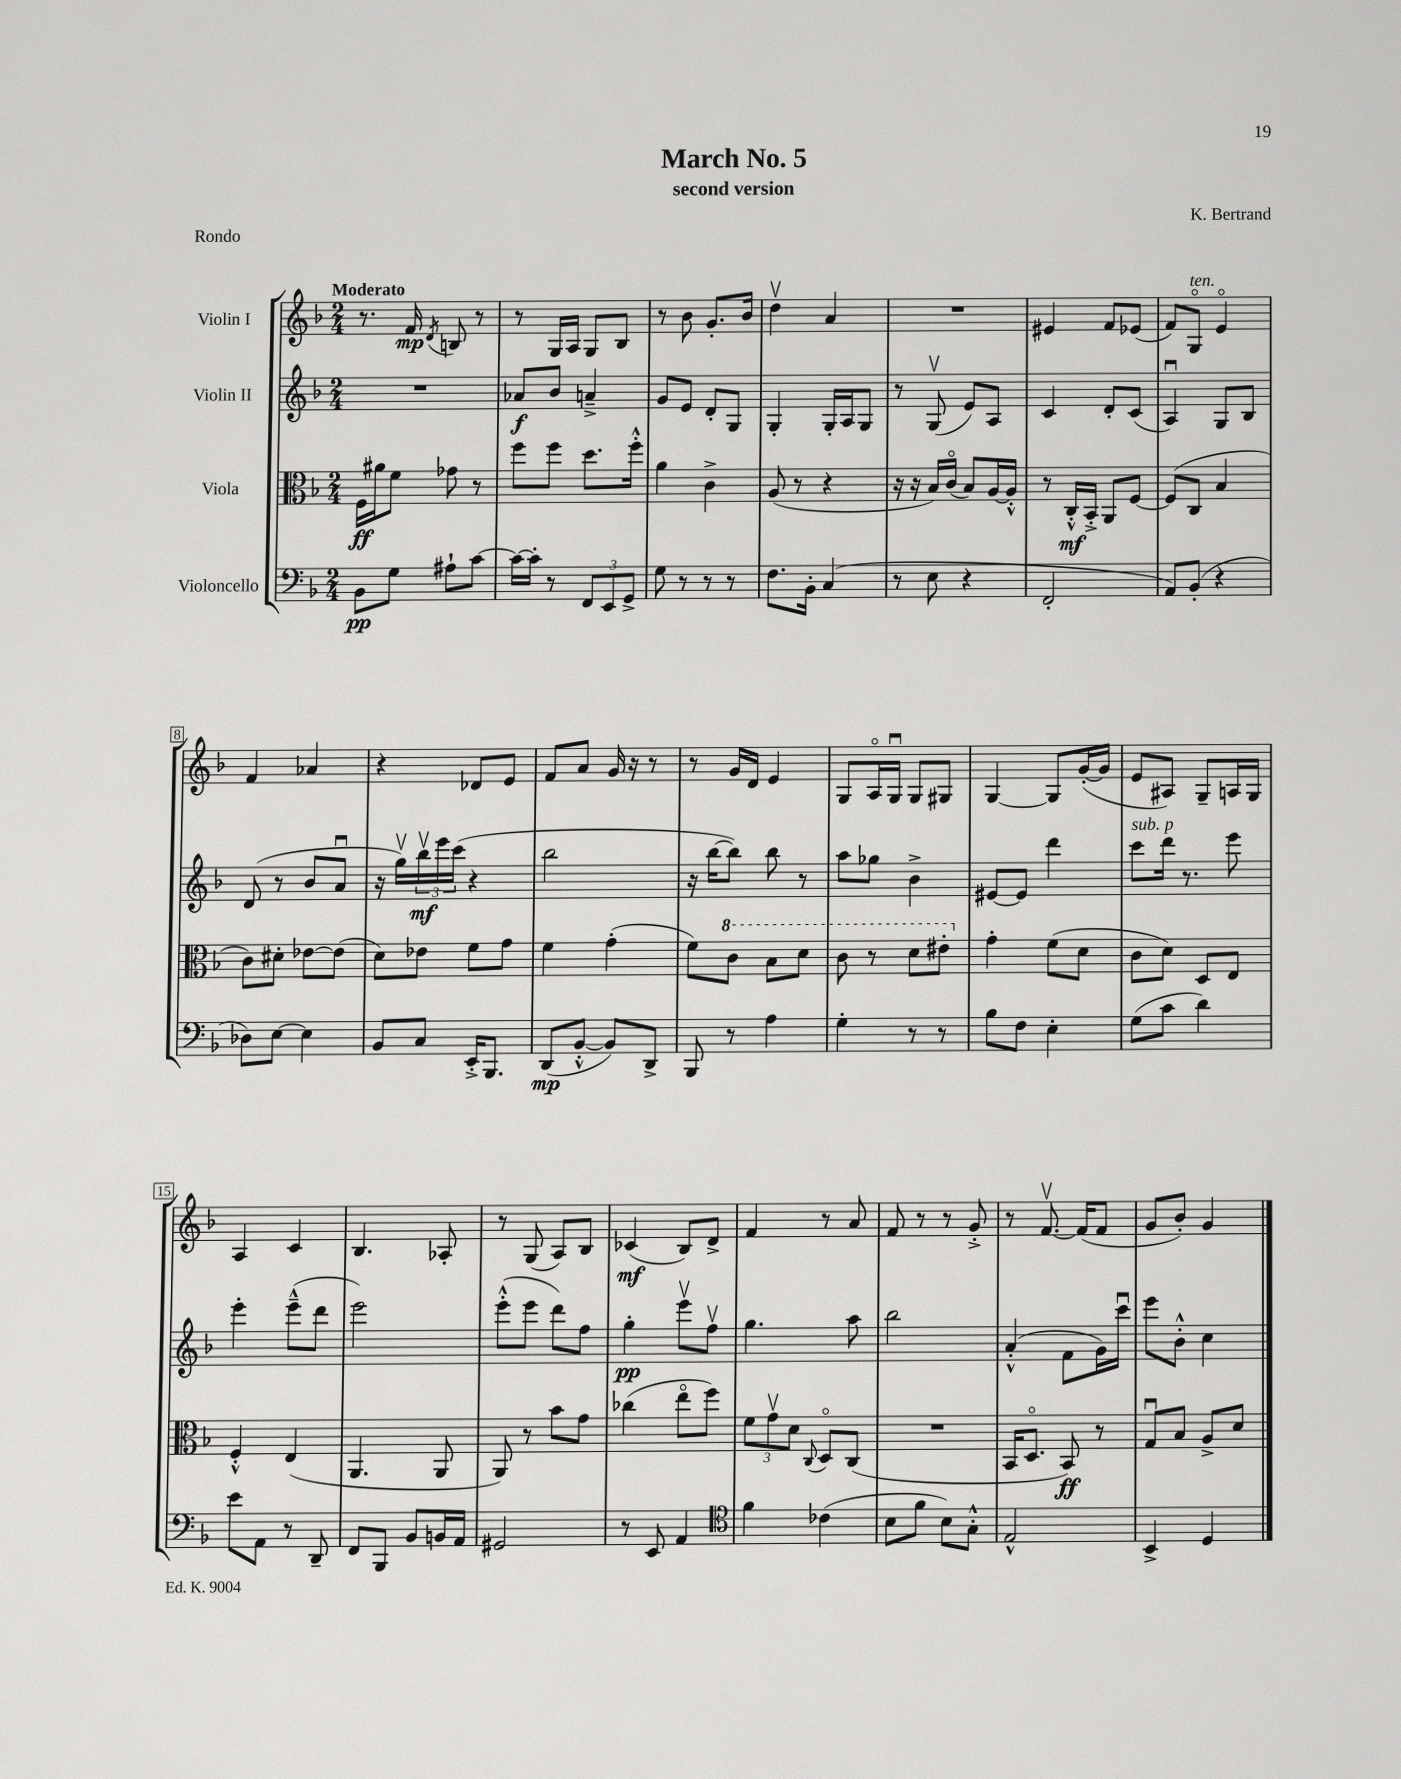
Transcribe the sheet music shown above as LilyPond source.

\header { title = "March No. 5" composer = "K. Bertrand" subtitle = "second version" piece = "Rondo" }
<<
\new StaffGroup <<
\new Staff = "s0" \with { instrumentName = "Violin I" } {
    \clef treble \key f \major \numericTimeSignature \time 2/4 \tempo "Moderato"
    r8. f'16\mp \acciaccatura { d'8 } b8 r8 |
    r8 g16 a16 g8 bes8 |
    r8 bes'8 g'8.-. bes'16 |
    d''4\upbow a'4 |
    R2 |
    eis'4 f'8 ees'8( |
    f'8) g8\flageolet^\markup { \italic "ten." } e'4\flageolet |
    f'4 aes'4 |
    r4 des'8 e'8 |
    f'8 a'8 g'16 r16 r8 |
    r8 g'16 d'16 e'4 |
    g8 a16\flageolet g16\downbow g8 gis8 |
    g4~ g8 g'16~-.( g'16 |
    e'8 ais8) g8-- a16 g16 |
    a4 c'4 |
    bes4. aes8-. |
    r8 g8( a8) bes8 |
    ces'4\mf( bes8) d'8-> |
    f'4 r8 a'8 |
    f'8 r8 r8 g'8-.-> |
    r8 f'8.~\upbow f'16( f'8 |
    g'8 bes'8-.) g'4 \bar "|." |
}
\new Staff = "s1" \with { instrumentName = "Violin II" } {
    \clef treble \key f \major \numericTimeSignature \time 2/4
    R2 |
    aes'8\f bes'8 a'4---> |
    g'8 e'8 d'8-. g8 |
    g4-. g16-. a16 g8 |
    r8 g8\upbow( e'8) a8 |
    c'4 d'8-. c'8( |
    a4\downbow) g8 bes8 |
    d'8( r8 bes'8 a'8\downbow |
    r16 g''16\upbow) \tuplet 3/2 { bes''16\upbow\mf e'''16 c'''16( } r4 |
    bes''2 |
    r16 bes''16~ bes''8) bes''8 r8 |
    a''8 ges''8 bes'4-> |
    eis'8~ eis'8 d'''4 |
    c'''8^\markup { \italic "sub. p" } d'''16 r8. e'''8 |
    e'''4-. e'''8---^( d'''8 |
    e'''2) |
    e'''8-.-^( e'''8 d'''8) f''8 |
    g''4-.\pp e'''8\upbow f''8\upbow |
    g''4. a''8 |
    bes''2 |
    a'4-.-^( f'8 g'16) c'''16\downbow |
    e'''8 bes'8-.-^ c''4 \bar "|." |
}
\new Staff = "s2" \with { instrumentName = "Viola" } {
    \clef alto \key f \major \numericTimeSignature \time 2/4
    f16\ff ais'16 f'8 ges'8 r8 |
    f''8 f''8 d''8. f''16-.-^ |
    a'4 c'4-> |
    a8( r8 r4 |
    r16 r16 bes16) c'16\flageolet( bes8) a16~ a16-.-^ |
    r8 c16-.-^\mf bes,16-.-> a,8 f8~ |
    f8( c8 bes4 |
    c'8) dis'8-. ees'8~ ees'8( |
    d'8) ees'8 f'8 g'8 |
    f'4 g'4-.( |
    f'8) \ottava #1 c''8 bes'8 d''8 |
    c''8 r8 d''8 eis''8-. \ottava #0 |
    g'4-. f'8( d'8 |
    c'8 d'8) d8 e8 |
    f4-.-^ e4( |
    a,4. a,8 |
    a,8) r8 bes'8 g'8 |
    ces''4( e''8\flageolet f''8) |
    \tuplet 3/2 { f'8 g'8\upbow d'8 } \appoggiatura { c8 } d8\flageolet c8( |
    R2 |
    bes,16 d8.\flageolet bes,8\ff) r8 |
    g8\downbow bes8 a8-> d'8 \bar "|." |
}
\new Staff = "s3" \with { instrumentName = "Violoncello" } {
    \clef bass \key f \major \numericTimeSignature \time 2/4
    bes,8\pp g8 ais8-! c'8~ |
    c'16~ c'16-. r8 \tuplet 3/2 { f,8 e,8 g,8-> } |
    g8 r8 r8 r8 |
    f8. bes,16-. c4( |
    r8 e8 r4 |
    f,2-. |
    a,8) bes,8-.( r4 |
    des8) e8~ e4 |
    bes,8 c8 e,16-.-> bes,,8. |
    d,8\mp( bes,8~-.-^ bes,8) d,8-> |
    bes,,8 r8 a4 |
    g4-. r8 r8 |
    bes8 f8 e4-. |
    g8( c'8 d'4) |
    e'8 a,8 r8 d,8-- |
    f,8 bes,,8 bes,8 b,16 a,16 |
    gis,2 |
    r8 e,8 a,4 |
    \clef tenor f'4 ces'4( |
    bes8 f'8 bes8) g8-.-^ |
    e2-^ |
    bes,4-> d4 \bar "|." |
}
>>
>>
\layout { \context { \Score \override BarNumber.stencil = #(make-stencil-boxer 0.1 0.3 ly:text-interface::print) } }
